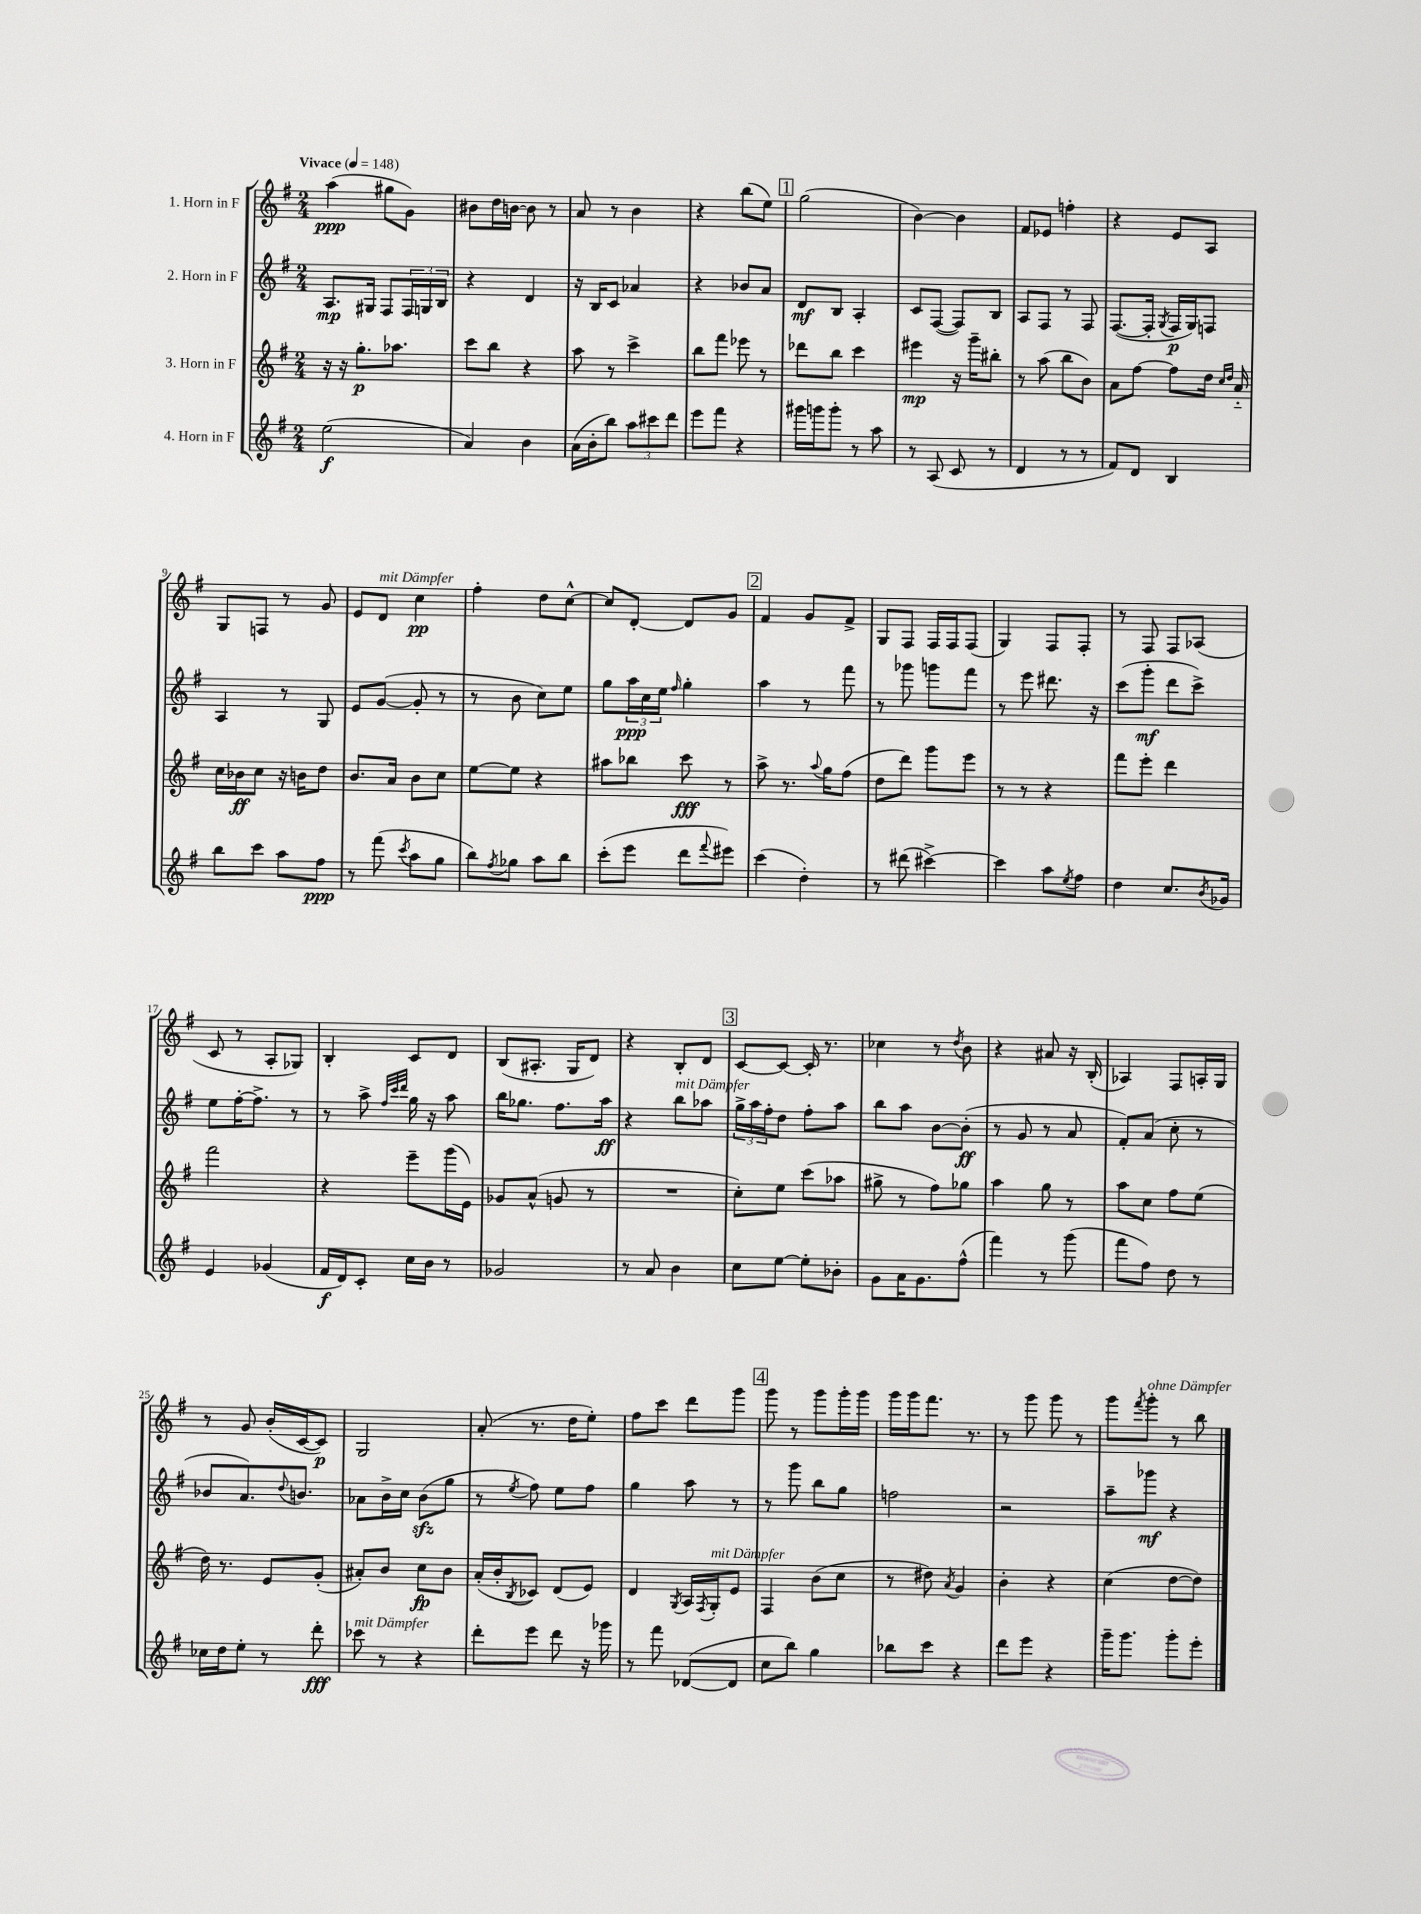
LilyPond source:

<<
\new StaffGroup <<
\new Staff = "s0" \with { instrumentName = "1. Horn in F" } {
    \clef treble \key g \major \numericTimeSignature \time 2/4 \tempo "Vivace" 4 = 148
    a''4\ppp( gis''8 g'8) |
    bis'8 d''16 b'16~ b'8 r8 |
    a'8 r8 b'4 |
    r4 b''8( e''8) |
    \mark \markup { \box "1" } g''2( |
    b'4~) b'4 |
    fis'8 ees'8 f''4-. |
    r4 e'8 a8 |
    g8 f8 r8 g'8 |
    e'8 d'8^\markup { \italic "mit Dämpfer" } c''4\pp |
    fis''4-. d''8 c''8~-^ |
    c''8 d'8~-. d'8 g'8 |
    \mark \markup { \box "2" } fis'4 g'8 fis'8-> |
    g8 fis8 fis16 fis16 fis8( |
    g4) fis8 fis8-. |
    r8 fis8 fis8 aes8( |
    c'8 r8 a8-. ges8) |
    b4-. c'8 d'8 |
    b8( ais8.-. g16 d'8) |
    r4 b8-. d'8 |
    \mark \markup { \box "3" } c'8~ c'8~ c'16-. r8. |
    ces''4 r8 \acciaccatura { d''8 } b'8 |
    r4 ais'8 r16 b16-.( |
    aes4) fis8 a16-. g16 |
    r8 g'8 b'16-.( c'16~ c'8\p) |
    g2 |
    a'8-.( r8. d''16 e''8-.) |
    fis''8 c'''8 d'''8 g'''8 |
    \mark \markup { \box "4" } g'''8 r8 g'''8 g'''16-. g'''16 |
    g'''16 g'''16 fis'''8. r8. |
    r8 g'''8 g'''8 r8 |
    g'''8 \acciaccatura { fis'''8 } g'''8-.^\markup { \italic "ohne Dämpfer" } r8 b''8 \bar "|." |
}
\new Staff = "s1" \with { instrumentName = "2. Horn in F" } {
    \clef treble \key g \major \numericTimeSignature \time 2/4
    a8.\mp gis16 fis8 \tuplet 3/2 { fis16 g16 b16 } |
    r4 d'4 |
    r16 b16 c'8 aes'4 |
    r4 bes'8 a'8 |
    \mark \markup { \box "1" } d'8\mf b8 a4-. |
    c'8 fis8~( fis8) b8 |
    a8 fis8 r8 fis8 |
    fis8.~( fis16-. \acciaccatura { g8 } fis16\p g16) f8 |
    a4 r8 g8 |
    e'8 g'8~( g'8-. r8 |
    r8 b'8 c''8) e''8 |
    g''8 \tuplet 3/2 { a''16\ppp c''16 e''16 } \grace { fis''16 } g''4-. |
    \mark \markup { \box "2" } a''4 r8 fis'''8 |
    r8 ges'''8 g'''8 fis'''8 |
    r8 e'''8 dis'''8. r16 |
    c'''8( g'''8-.\mf d'''8 c'''8->) |
    e''8 fis''16~-. fis''8.-> r8 |
    r8 a''8-> \grace { fis''32 c'''32 d'''32 } g''16 r16 a''8 |
    b''16 ges''8. fis''8. a''16\ff |
    r4 b''8^\markup { \italic "mit Dämpfer" } aes''8 |
    \mark \markup { \box "3" } \tuplet 3/2 { g''16-> a''16 fis''16-. } d''8 fis''8-. a''8 |
    b''8 a''8 b'8~ b'8-.\ff( |
    r8 g'8 r8 a'8 |
    fis'8-.) a'8( c''8-. r8 |
    bes'8 a'8.) \appoggiatura { d''8 } b'8. |
    aes'8 b'16-> c''16 b'8\sfz( g''8 |
    r8 \acciaccatura { e''8 } fis''8) e''8 fis''8 |
    g''4 a''8 r8 |
    \mark \markup { \box "4" } r8 g'''8 b''8 g''8 |
    f''2 |
    r2 |
    a''8-- ges'''8\mf r4 \bar "|." |
}
\new Staff = "s2" \with { instrumentName = "3. Horn in F" } {
    \clef treble \key g \major \numericTimeSignature \time 2/4
    r16 r16 g''8.-.\p aes''8. |
    c'''8 b''8 r4 |
    a''8 r8 c'''4-> |
    b''8 fis'''8 ees'''8 r8 |
    \mark \markup { \box "1" } des'''8 b''8 c'''4 |
    eis'''4\mp r16 g'''16-- bis''8-. |
    r8 a''8( b''8 b'8) |
    a'8 fis''8~ fis''8 d''16 \grace { c''16 d''16 } a'16-_ |
    c''16 bes'16\ff c''8 r16 b'16 d''8 |
    b'8. a'16 b'8 c''8 |
    e''8~ e''8 r4 |
    ais''8 bes''8 c'''8\fff r8 |
    \mark \markup { \box "2" } a''8-> r8. \appoggiatura { a''8 } g''16 fis''8( |
    d''8 d'''8) g'''8 e'''8 |
    r8 r8 r4 |
    fis'''8 e'''8-. d'''4 |
    fis'''2 |
    r4 e'''8-- g'''16( e'16) |
    ges'8 a'8-^( g'8 r8 |
    R2 |
    \mark \markup { \box "3" } c''8-.) e''8 c'''8( aes''8 |
    gis''8-> r8 fis''8) ges''8 |
    a''4 g''8 r8 |
    a''8 c''8 fis''8 e''8( |
    d''16) r8. e'8 g'8-.( |
    ais'8-.) b'8 c''8\fp b'8 |
    a'16-.( b'16-. \acciaccatura { b8 } ces'8) d'8( e'8) |
    d'4 \acciaccatura { g8 } a16 \acciaccatura { fis8 } g16-.^\markup { \italic "mit Dämpfer" } e'8 |
    \mark \markup { \box "4" } fis4 b'8( c''8 |
    r8 dis''8) \acciaccatura { a'8 } g'4 |
    b'4-. r4 |
    c''4( d''8~ d''8) \bar "|." |
}
\new Staff = "s3" \with { instrumentName = "4. Horn in F" } {
    \clef treble \key g \major \numericTimeSignature \time 2/4
    e''2\f( |
    a'4) b'4 |
    a'16( b'16-. b''8) \tuplet 3/2 { a''8 cis'''8 d'''8 } |
    e'''8 fis'''8 r4 |
    \mark \markup { \box "1" } gis'''16 g'''16 g'''8-. r8 a''8 |
    r8 a8( c'8 r8 |
    d'4 r8 r8 |
    fis'8) d'8 b4 |
    b''8 c'''8 a''8 fis''8\ppp |
    r8 fis'''8( \acciaccatura { c'''8 } a''8 g''8 |
    b''8) \acciaccatura { fis''8 } ges''8 a''8 b''8 |
    c'''8-.( e'''8 d'''8 \appoggiatura { fis'''8 } eis'''8) |
    \mark \markup { \box "2" } c'''4( d''4-.) |
    r8 dis'''8( cis'''4~->) |
    cis'''4 a''8 \acciaccatura { e''8 } fis''8 |
    d''4 c''8. \acciaccatura { b'8 } ges'16 |
    e'4 ges'4( |
    fis'16\f d'16) c'8-. c''16 b'16 r8 |
    ges'2 |
    r8 a'8 b'4 |
    \mark \markup { \box "3" } c''8 e''8~ e''8-. bes'8-. |
    g'8 a'16 g'8. fis''8-^( |
    fis'''4) r8 g'''8( |
    fis'''8 fis''8) d''8 r8 |
    ces''16 d''16 e''8-. r8 d'''8-.\fff |
    ces'''8^\markup { \italic "mit Dämpfer" } r8 r4 |
    d'''8-. e'''8 d'''8 r16 ges'''16 |
    r8 fis'''8 des'8~( des'8 |
    \mark \markup { \box "4" } c''8 b''8) g''4 |
    bes''8 c'''8 r4 |
    d'''8 e'''8 r4 |
    g'''16-- g'''8. g'''8-. e'''8-. \bar "|." |
}
>>
>>
